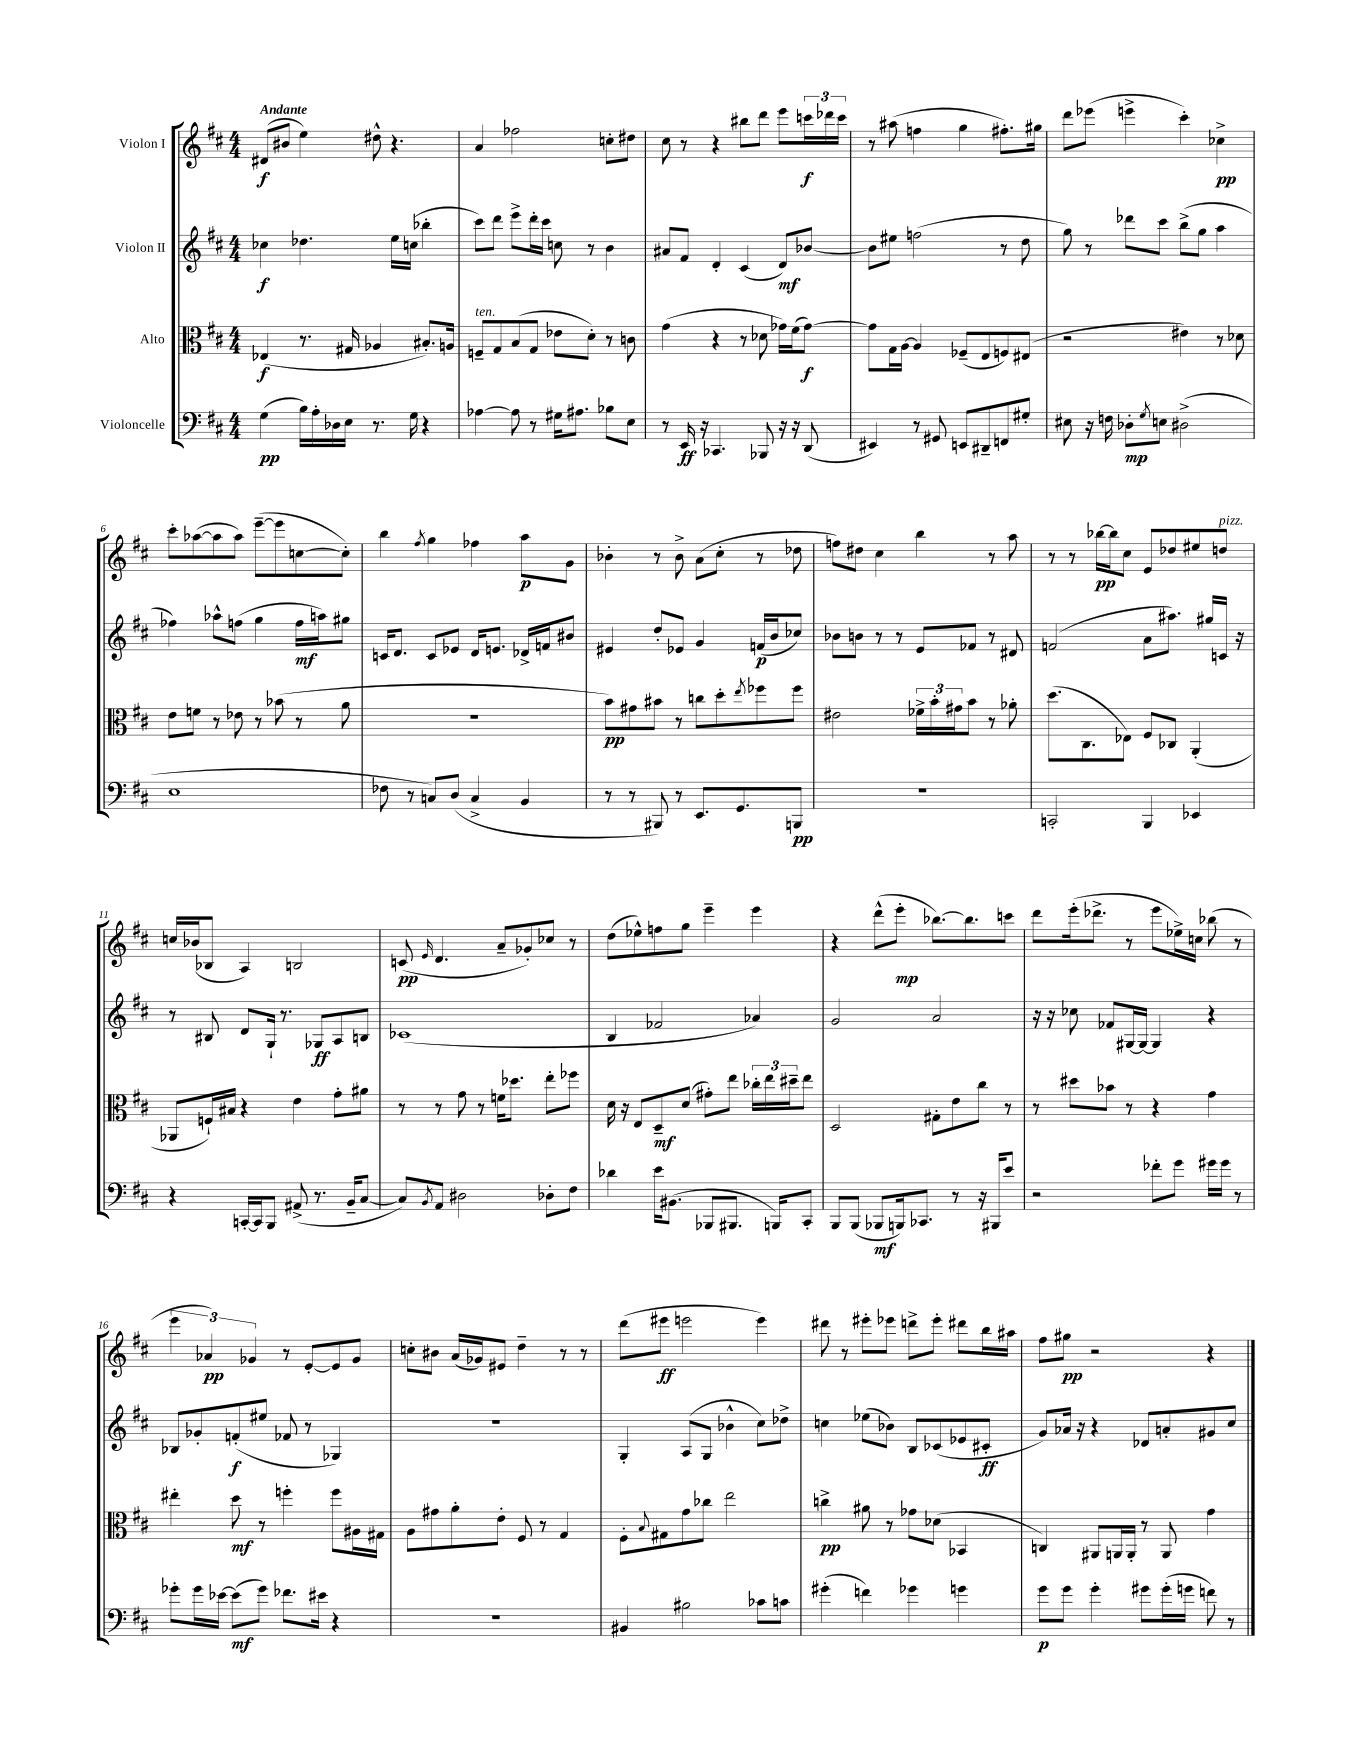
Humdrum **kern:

**kern	**dynam	**kern	**dynam	**kern	**dynam	**kern	**dynam
*part4	*part4	*part3	*part3	*part2	*part2	*part1	*part1
*staff4	*staff4	*staff3	*staff3	*staff2	*staff2	*staff1	*staff1
*I"Violoncelle	*	*I"Alto	*	*I"Violon II	*	*I"Violon I	*
*clefF4	*	*clefC3	*	*clefG2	*	*clefG2	*
*k[f#c#]	*	*k[f#c#]	*	*k[f#c#]	*	*k[f#c#]	*
*M4/4	*	*M4/4	*	*M4/4	*	*M4/4	*
=1	=1	=1	=1	=1	=1	=1	=1
!	!	!	!	!	!	!LO:TX:a:B:t=Andante	!
(4G\	pp	(4E-X/	f	4cc-X\	f	(8d#X/L	f
.	.	.	.	.	.	8b#X/J	.
16B\LL)	.	8.r	.	4.dd-X\	.	4ee\)	.
16A'\	.	.	.	.	.	.	.
16D-X\	.	.	.	.	.	.	.
16E\JJ	.	16G#X/	.	.	.	.	.
8.r	.	4A-X/	.	.	.	8dd#X^^\	.
.	.	.	.	16ee\LL	.	4.r	.
16G\	.	.	.	(16ccn\JJ	.	.	.
4r	.	8.B#X'/L)	.	4bb-X'\	.	.	.
.	.	16An/Jk	.	.	.	.	.
=2	=2	=2	=2	=2	=2	=2	=2
!	!	!LO:TX:a:i:t=ten.	!	!	!	!	!
[4A-X\	.	8Fn~/L	.	8ccc#\L)	.	4a/	.
.	.	8G/	.	8ddd\J	.	.	.
8A-\]	.	(8B/	.	8eee^\L	.	2ff-X\	.
8r	.	8G/J	.	16ddd'\L	.	.	.
.	.	.	.	16ccc#\JJ	.	.	.
16G#X\KL	.	8e-X\L	.	8ccn\	.	.	.
8.A#X\J	.	.	.	.	.	.	.
.	.	8d'\J)	.	8r	.	.	.
8B-X\L	.	8r	.	4b\	.	8ccn'\L	.
8E\J	.	8cn\	.	.	.	8dd#X\J	.
=3	=3	=3	=3	=3	=3	=3	=3
8r	.	(4g\	.	8a#X/L	.	8cc#\	.
16EE/	ff	.	.	8f#/J	.	8r	.
16r	.	.	.	.	.	.	.
4.CC-X/	.	4r	.	4d'/	.	4r	.
.	.	8r	.	(4c#/	.	8bb#X\L	.
8BBB-X/	.	8d-X\	.	.	.	8ddd\J	.
16r	.	16g-X\LL)	.	8d/L)	mf	8eee\L	.
16r	.	(16f#\J	.	.	.	.	.
(8DD/	.	[8g-\J)	f	[8b-X/J	.	24cccn\L	f
.	.	.	.	.	.	24ddd-X\	.
.	.	.	.	.	.	24ccc\JJ	.
=4	=4	=4	=4	=4	=4	=4	=4
4EE#X/)	.	8g-\L]	.	8b-\L]	.	8r	.
.	.	16G\L	.	8ee#X\J	.	(8aa#X\	.
.	.	[16A\JJ	.	.	.	.	.
8r	.	4A/]	.	(2ffn\	.	4ffn\	.
8GG#X/	.	.	.	.	.	.	.
8EEn/L	.	(8F-X~/L	.	.	.	4gg\	.
8DD#X~/	.	8E/	.	.	.	.	.
8FFn/	.	8Fn/)	.	8r	.	8.ff#X'\L)	.
8G#X'/J	.	(8E#X/J	.	8dd\	.	.	.
.	.	.	.	.	.	16gg#X\Jk	.
=5	=5	=5	=5	=5	=5	=5	=5
8E#X\	.	2r	.	8gg\)	.	8ddd\L	.
16r	.	.	.	8r	.	(8eee-X\J	.
16Fn\	.	.	.	.	.	.	.
8D-X'\L	mp	.	.	8ddd-X\L	.	4eeen^\	.
8qG/	.	.	.	.	.	.	.
8En\J	.	.	.	8ccc#\J	.	.	.
(2D#X^\	.	4e#X\)	.	(8bb^\L	.	4ccc#'\)	.
.	.	.	.	8gg\J	.	.	.
.	.	8r	.	4aa\	.	4cc-X^\	pp
.	.	8d-X\	.	.	.	.	.
!!LO:LB:g=z
=6	=6	=6	=6	=6	=6	=6	=6
1E	.	8e\L	.	4ff-X\)	.	8ccc#'\L	.
.	.	8fn\J	.	.	.	([8aa-X\	.
.	.	8r	.	8aa-X^^\L	.	8aa-\]	.
.	.	8e-X\	.	(8ffn\J	.	8aa-\J)	.
.	.	8r	.	4gg\	.	([8eee~\L	.
.	.	(8b-X\	.	.	.	8eee\]	.
.	.	8r	.	16ff\LL	mf	[8ccn\	.
.	.	.	.	16aan\J)	.	.	.
.	.	8a\	.	8gg#X\J	.	8cc'\J])	.
=7	=7	=7	=7	=7	=7	=7	=7
8F-X\	.	1r	.	16cn/KL	.	4bb\	.
.	.	.	.	8.d/J	.	.	.
8r	.	.	.	.	.	.	.
.	.	.	.	.	.	8qff#/	.
8Cn/L)	.	.	.	8c/L	.	4gg\	.
(8D/J	.	.	.	8e-X/J	.	.	.
4C^/	.	.	.	16d/KL	.	4ff-X\	.
.	.	.	.	8.en/J	.	.	.
4BB/	.	.	.	16d-X^/LL	.	8aa\L	p
.	.	.	.	16fn/J	.	.	.
.	.	.	.	8b#X/J	.	8g\J	.
=8	=8	=8	=8	=8	=8	=8	=8
8r	.	8b\L)	pp	4e#X/	.	4b-X'\	.
8r	.	8g#X\	.	.	.	.	.
8BBB#X/)	.	8b#X\J	.	8dd'/L	.	8r	.
8r	.	8r	.	8e-X/J	.	8b-^\	.
8.EE/L	.	8ccn\L	.	4g/	.	(8a\L	.
.	.	8dd'\	.	.	.	8cc#'\J	.
8.GG/	.	.	.	.	.	.	.
.	.	8qee/	.	.	.	.	.
.	.	8ff-X\	.	(16fn/LL	p	8r	.
.	.	.	.	16b/J	.	.	.
8BBBn/J	pp	8ff-\J	.	8cc-X/J)	.	8dd-X\	.
=9	=9	=9	=9	=9	=9	=9	=9
1r	.	2e#X\	.	8b-X\L	.	8ffn\L)	.
.	.	.	.	8bn\J	.	8dd#X\J	.
.	.	.	.	8r	.	4cc#\	.
.	.	.	.	8r	.	.	.
.	.	24f-X^\LL	.	8e/L	.	4bb\	.
.	.	24b'\	.	.	.	.	.
.	.	24g#X\J	.	.	.	.	.
.	.	8b\J	.	8f-X/J	.	.	.
.	.	8r	.	8r	.	8r	.
.	.	8a-X'\	.	8d#X/	.	8aa\	.
=10	=10	=10	=10	=10	=10	=10	=10
2CCn'/	.	(8.dd\L	.	(2fn/	.	8r	.
.	.	.	.	.	.	8r	.
.	.	8.C#\	.	.	.	.	.
.	.	.	.	.	.	[16bb-X\LL	pp
.	.	.	.	.	.	16bb-\J]	.
.	.	8E-X\J)	.	.	.	8cc#\J	.
4BBB/	.	8F#/L	.	8a\L	.	8e/L	.
.	.	8C-X/J	.	8.aa#X\J)	.	8dd-X/	.
4EE-X/	.	(4AA'/	.	.	.	8ee#X/	.
.	.	.	.	16gg#X/LL	.	.	.
!	!	!	!	!	!	!LO:TX:a:i:t=pizz.	!
.	.	.	.	16cn/JJ	.	8ddn/J	.
.	.	.	.	16r	.	.	.
!!LO:LB:g=z
=11	=11	=11	=11	=11	=11	=11	=11
4r	.	8AA-X/L	.	8r	.	16ccn/LL	.
.	.	.	.	.	.	(16b-X/J	.
.	.	16Fn`/L)	.	8B#X/	.	8B-X/J	.
.	.	16B#X/JJ	.	.	.	.	.
[16CCn'/LL	.	4r	.	8d/L	.	4A/)	.
16CC/J]	.	.	.	.	.	.	.
8BBB/J	.	.	.	16G`/Jk	.	.	.
.	.	.	.	8.r	.	.	.
(8AA#X^/	.	4e\	.	.	.	2Bn/	.
8.r	.	.	.	8G-X/L	ff	.	.
.	.	8g'\L	.	8A/	.	.	.
16BB~/KL	.	.	.	.	.	.	.
[8C#/J	.	8a#X\J	.	8Bn/J	.	.	.
=12	=12	=12	=12	=12	=12	=12	=12
8C#/L])	.	8r	.	(1c-X	.	(8cn/	pp
8qBB/	.	.	.	.	.	16qqe/	.
8AA/J	.	8r	.	.	.	4.d/	.
2D#X\	.	8g\	.	.	.	.	.
.	.	8r	.	.	.	.	.
.	.	16fn\KL	.	.	.	8a~/L	.
.	.	8.dd-X\J	.	.	.	.	.
.	.	.	.	.	.	8g-X'/)	.
8D-X'\L	.	8ee'\L	.	.	.	8cc-X/J	.
8F#\J	.	8ff-X\J	.	.	.	8r	.
=13	=13	=13	=13	=13	=13	=13	=13
4d-X\	.	16d\	.	4B/	.	(8dd\L	.
.	.	16r	.	.	.	.	.
.	.	8E/L	.	.	.	8ee-X^^\)	.
16e\KL	.	8D~/	mf	2f-X/	.	8ffn\	.
(8.BB#X\J	.	.	.	.	.	.	.
.	.	(8d/J	.	.	.	8gg\J	.
8BBB-X/L	.	8g#X'\L)	.	.	.	4eee~\	.
8.BBB#X/J	.	8ee\J	.	.	.	.	.
.	.	24cc-X'\LL	.	4a-X/)	.	4eee\	.
.	.	24ee\	.	.	.	.	.
16BBBn/KL)	.	.	.	.	.	.	.
.	.	24dd#X~\J	.	.	.	.	.
8CC#'/J	.	8ee\J	.	.	.	.	.
=14	=14	=14	=14	=14	=14	=14	=14
8BBB/L	.	2D/	.	2g/	.	4r	.
(8BBB/J	.	.	.	.	.	.	.
8BBB-X/L	mf	.	.	.	.	(8ddd^^\L	.
16BBBn/k)	.	.	.	.	.	8eee'\J	mp
8.CC-X/J	.	.	.	.	.	.	.
.	.	8G#X'\L	.	2a/	.	[8.bb-X\L)	.
8r	.	8e\	.	.	.	.	.
.	.	.	.	.	.	8.bb-\]	.
16r	.	8cc#\J	.	.	.	.	.
16BBB#X/KL	.	.	.	.	.	.	.
8e/J	.	8r	.	.	.	8cccn\J	.
=15	=15	=15	=15	=15	=15	=15	=15
2r	.	8r	.	16r	.	8ddd\L	.
.	.	.	.	16r	.	.	.
.	.	8dd#X\L	.	8cc-X\	.	(16eee'\k	.
.	.	.	.	.	.	8.ddd-X^\J	.
.	.	8b-X\J	.	8f-X/L	.	.	.
.	.	8r	.	[16G#X/L	.	8r	.
.	.	.	.	16G#/JJ_	.	.	.
8f-X'\L	.	4r	.	4G#/]	.	8eee\L	.
8g\J	.	.	.	.	.	16ee-X^\L)	.
.	.	.	.	.	.	16ccn\JJ	.
16g#X\LL	.	4g\	.	4r	.	(8bb-X\	.
16g#\JJ	.	.	.	.	.	.	.
8r	.	.	.	.	.	8r	.
!!LO:LB:g=z
=16	=16	=16	=16	=16	=16	=16	=16
8g-X'\L	.	4ee#X'\	.	8B-X/L	.	6eee\	.
16g-\L	.	.	.	8g-X'/	.	.	.
.	.	.	.	.	.	6a-X/)	pp
[16e-X\JJ	.	.	.	.	.	.	.
(8e-\L]	mf	8dd\	mf	(8fn'/	f	.	.
.	.	.	.	.	.	6g-X/	.
8g-\J)	.	8r	.	8ee#X/J	.	.	.
8.f-X\L	.	4ffn'\	.	8f-X/	.	8r	.
.	.	.	.	8r	.	[8e'/L	.
16e#X\Jk	.	.	.	.	.	.	.
4r	.	8ff\L	.	4G-X/)	.	8e/]	.
.	.	16A#X\L	.	.	.	8g-/J	.
.	.	16G#X\JJ	.	.	.	.	.
=17	=17	=17	=17	=17	=17	=17	=17
1r	.	8A\L	.	1r	.	8ccn'\L	.
.	.	8g#X\	.	.	.	8b#X\J	.
.	.	8a'\	.	.	.	(16a/LL	.
.	.	.	.	.	.	16g-X/J)	.
.	.	8e'\J	.	.	.	8e#X/J	.
.	.	8F#/	.	.	.	4dd~\	.
.	.	8r	.	.	.	.	.
.	.	4G/	.	.	.	8r	.
.	.	.	.	.	.	8r	.
=18	=18	=18	=18	=18	=18	=18	=18
4BB#X/	.	8F#'\L	.	4G'/	.	(8ddd\L	.
.	.	8qqB/	.	.	.	.	.
.	.	8G#X\	.	.	.	8eee#X\J	ff
2B#X\	.	8g\	.	(8A/L	.	2eeen\	.
.	.	8cc-X\J	.	8G/J	.	.	.
.	.	2ee\	.	4b-X^^\	.	.	.
8c-X\L	.	.	.	8cc#\L)	.	4eee\)	.
8cn\J	.	.	.	8dd-X^\J	.	.	.
=19	=19	=19	=19	=19	=19	=19	=19
(4g#X'\	.	4ccn^\	pp	4ccn\	.	8ddd#X\	.
.	.	.	.	.	.	8r	.
4fn\)	.	8a#X\	.	(8ee-X\L	.	8eee#X'\L	.
.	.	8r	.	8b-X\J)	.	8eee-X\J	.
4g-X\	.	8g-X\L	.	8B/L	.	8dddn^\L	.
.	.	(8d-X\J	.	(8c-X/	.	8eee-'\J	.
4gn\	.	4BB-X/	.	8e-X/	.	8ddd#X\L	.
.	.	.	.	8c#X'/J	ff	16bb\L	.
.	.	.	.	.	.	16aa#X\JJ	.
=20	=20	=20	=20	=20	=20	=20	=20
8g\L	p	4Cn/)	.	8g/L)	.	8ff#\L	.
8g\J	.	.	.	16a-X/Jk	.	8gg#X\J	pp
.	.	.	.	16r	.	.	.
4g'\	.	8AA#X/L	.	4r	.	2r	.
.	.	16AAn/L	.	.	.	.	.
.	.	16AA'/JJ	.	.	.	.	.
8g#X\L	.	8r	.	8d-X/L	.	.	.
(16g#'\L	.	8AA/	.	8an'/	.	.	.
16gn\JJ	.	.	.	.	.	.	.
8fn\)	.	4g\	.	8g#X/	.	4r	.
8r	.	.	.	8cc#/J	.	.	.
==	==	==	==	==	==	==	==
*-	*-	*-	*-	*-	*-	*-	*-
